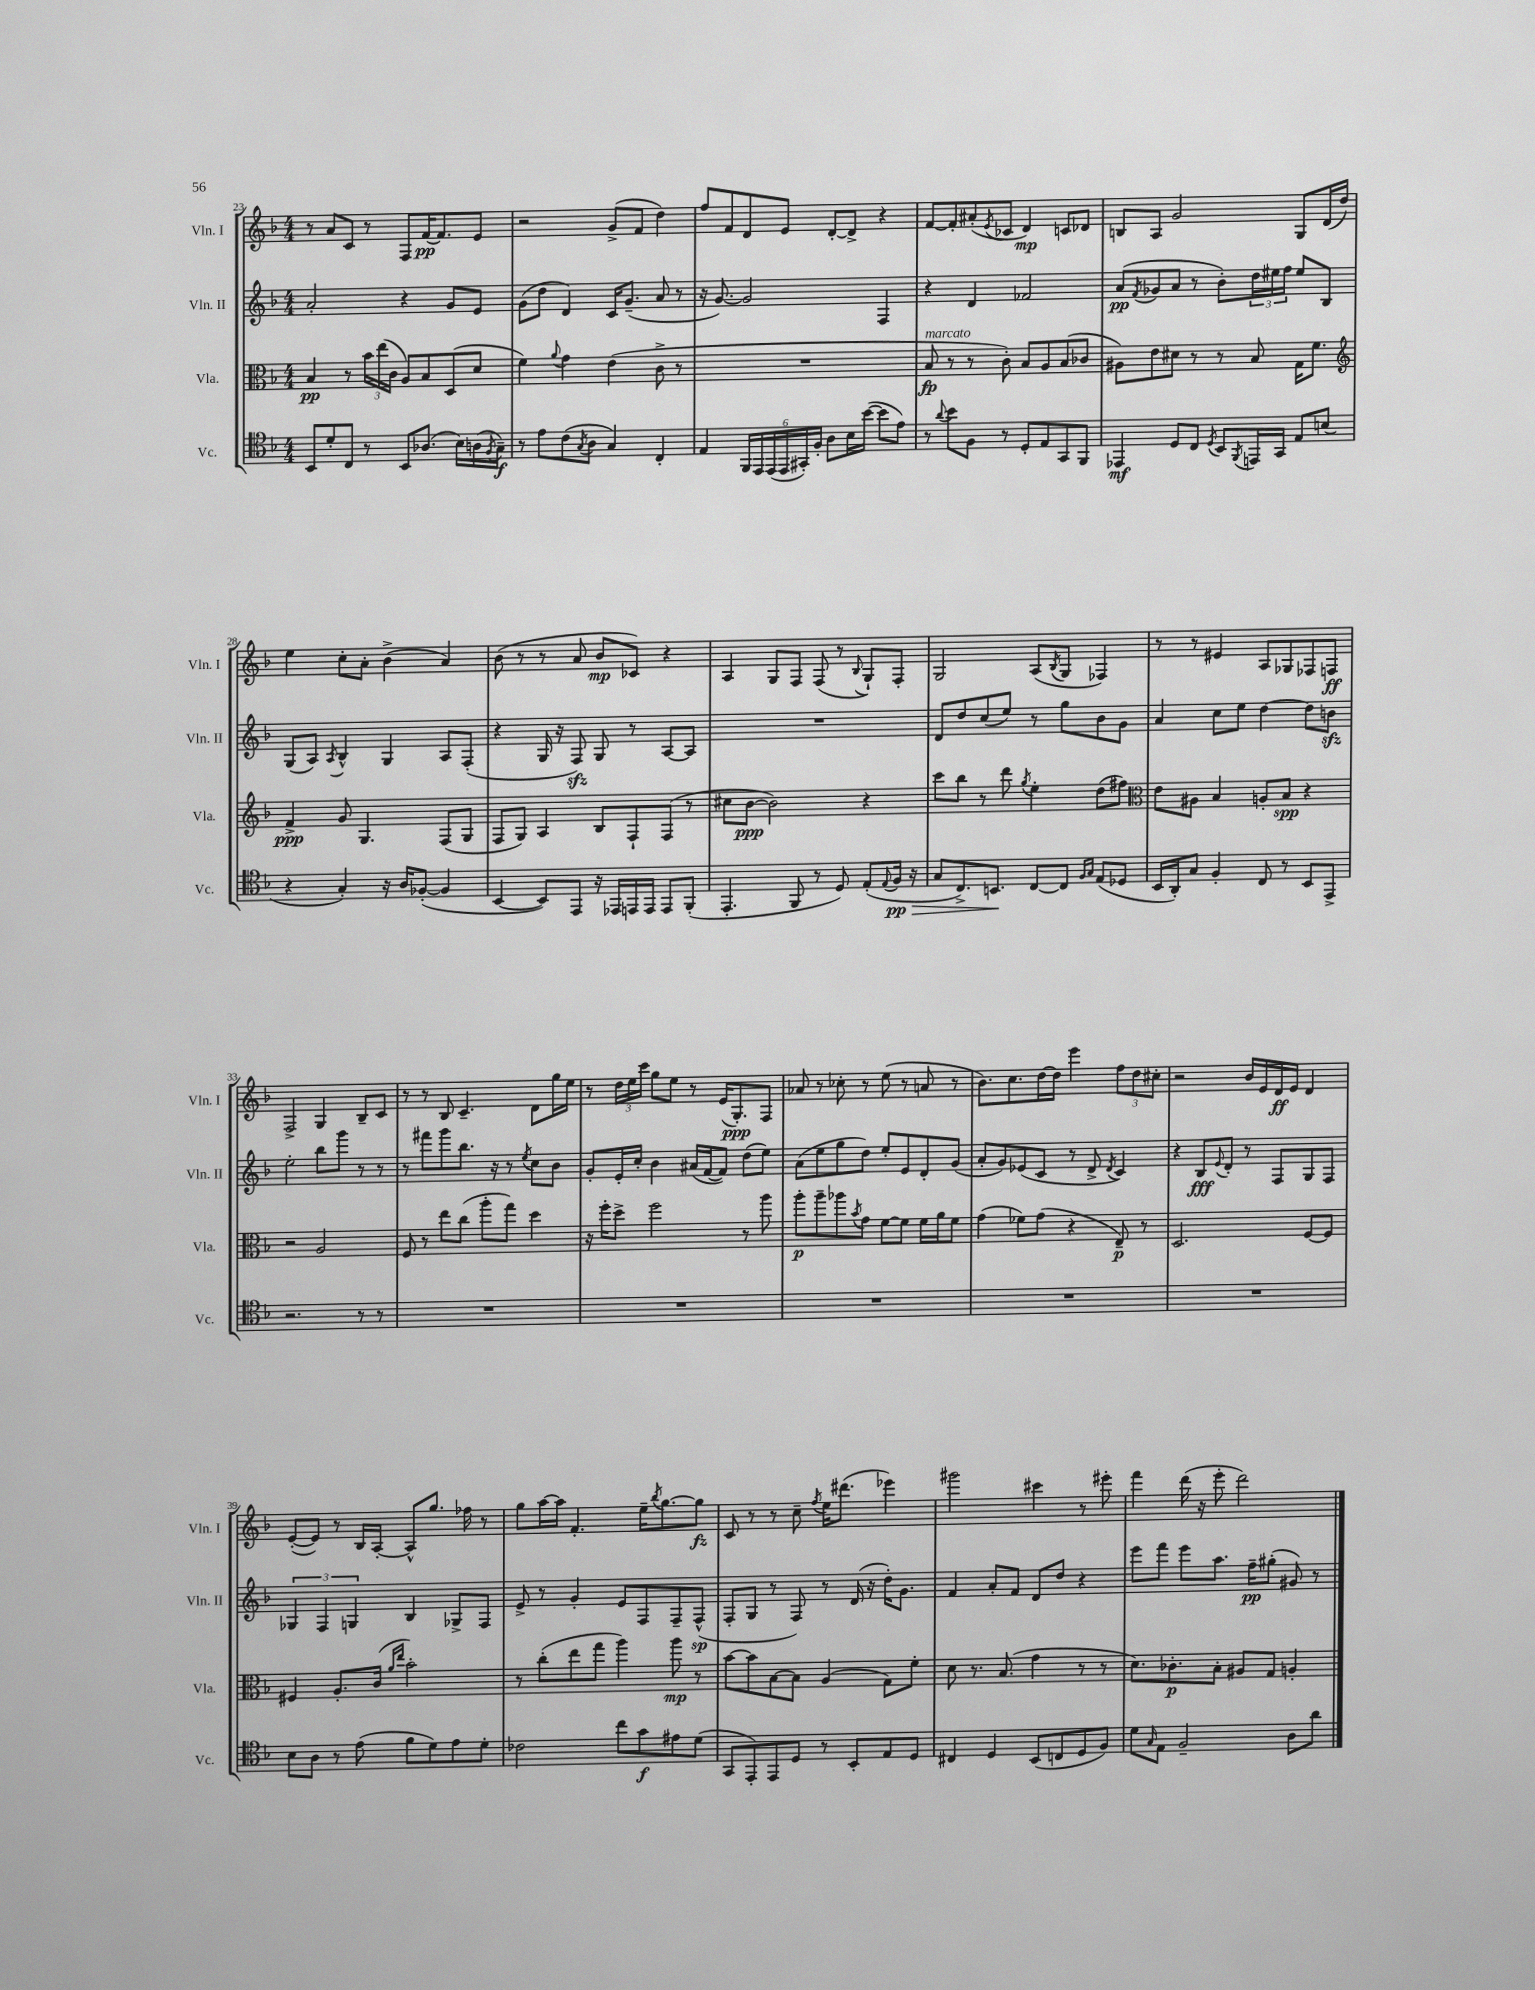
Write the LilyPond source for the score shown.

<<
\new StaffGroup <<
\new Staff = "s0" \with { instrumentName = "Vln. I" shortInstrumentName = "Vln. I" } {
    \clef treble \key f \major \numericTimeSignature \time 4/4
    r8 a'8 c'8 r8 f8 f'16~\pp f'8. e'8 |
    r2 g'8->( f'8 d''4) |
    f''8 f'8 d'8 e'8 d'8~-. d'8-> r4 |
    f'8~ f'8-. ais'8-.( \acciaccatura { e'8 } ces'8 d'4\mp) c'8 des'8 |
    b8 a8 g'2 g8 d'16( d''16) |
    e''4 c''8-. a'8-. bes'4->( a'4) |
    bes'8( r8 r8 a'8 bes'8\mp ces'8) r4 |
    a4 g8 f8 f8( r8 \appoggiatura { bes8 } g8-!) f8-. |
    g2 a8( \acciaccatura { bes8 } g8 fes4) |
    r8 r8 eis'4 a8 ges8 fes8 f8\ff |
    f2-> g4 bes8-- c'8 |
    r8 r8 bes8 c'4.-- d'8 g''16 e''16 |
    r8 \tuplet 3/2 { d''16 e''16 c'''16 } g''8 e''8 r8 e'16( g8.-.\ppp) f8 |
    aes'8 r8 ces''8-. r8 e''8( r8 a'8 r8 |
    bes'8.) c''8. d''16~ d''16 e'''4 \tuplet 3/2 { f''8 d''8 cis''8-. } |
    r2 bes'16 e'16 d'16\ff e'16 d'4 |
    e'8~-.( e'8) r8 bes16 a16~-. a8-^ g''8. fes''16 r8 |
    g''8 a''16~ a''16 f'4.-. e''16-- \acciaccatura { bes''8 } g''8.~ g''8\fz |
    c'8 r8 r8 c''8-- \acciaccatura { f''8 } e''16 dis'''8.( ees'''4) |
    gis'''2 cis'''4 r8 eis'''8-. |
    f'''4 d'''16( r16 e'''8-. d'''2) \bar "|." |
}
\new Staff = "s1" \with { instrumentName = "Vln. II" shortInstrumentName = "Vln. II" } {
    \clef treble \key f \major \numericTimeSignature \time 4/4
    a'2-. r4 g'8 e'8 |
    g'8( d''8 d'4) c'16 g'8.--( a'8 r8 |
    r16 g'8.~) g'2 f4 |
    r4 d'4 fes'2 |
    a'8\pp( \acciaccatura { f'8 } ges'8 a'8 r8 bes'8-.) \tuplet 3/2 { d''16 eis''16 f''16 } eis''8 bes8 |
    g8( a8) \acciaccatura { a8 } bes4-^ g4 a8 f8-.( |
    r4 g16 r16 f8\sfz) g8 r8 a8~ a8 |
    R1 |
    d'8 d''8 c''8( e''8) r8 g''8 bes'8 g'8 |
    a'4 c''8 e''8 d''4~ d''8 b'8\sfz |
    e''2-. bes''8 g'''8 r8 r8 |
    r8 fis'''8 g'''8 bes''8. r16 r8 \acciaccatura { e''8 } c''8 bes'8 |
    g'8-. e'16-. c''16-. bes'4 ais'16( f'16~ f'8) d''8( e''8) |
    a'8( e''8 g''8 d''8) e''8-. e'8 d'8-. g'8( |
    a'8-. g'8) ees'8( c'8 r8 d'8-> \acciaccatura { d'8 } c'4) |
    r4 bes8\fff \appoggiatura { e'8 } d'8-. r8 f8 g8 f8 |
    \tuplet 3/2 { ges4 f4 g4 } bes4 ges8-> f8 |
    e'8-> r8 g'4-. e'8 f8 f8-- f8-^\sp( |
    f8-. g8 r8 f8) r8 d'16( r16 d''16-.) g'8. |
    f'4 a'8-. f'8 d'8 d''8 r4 |
    e'''8 f'''8 e'''8 a''8. f''16--\pp gis''8-.( gis'8) r8 \bar "|." |
}
\new Staff = "s2" \with { instrumentName = "Vla." shortInstrumentName = "Vla." } {
    \clef alto \key f \major \numericTimeSignature \time 4/4
    bes4\pp r8 \tuplet 3/2 { bes'16 e''16( c'16 } a8) bes8 d8( d'8 |
    f'4) \appoggiatura { a'8 } g'4 e'4( c'8-> r8 |
    R1 |
    bes8\fp^\markup { \italic "marcato" } r8 r8 c'8-.) bes8 a8 bes8( ces'8 |
    ais8) e'8 dis'8 r8 r8 bes8 g16 f'8. |
    \clef treble f'4->\ppp g'8 g4. f8( g8 |
    f8 g8) a4 bes8 f8-! f8( r8 |
    cis''8 bes'8~\ppp bes'2) r4 |
    c'''8 bes''8 r8 d'''8 \acciaccatura { g''8 } e''4-. d''8( fis''8) |
    \clef alto e'8 ais8 bes4 a8-. bes8\spp r4 |
    r2 a2 |
    f8 r8 e''8 c''8( a''8-. g''8) d''4 |
    r16 f''16-. d''8-> f''2 r8 a''8 |
    a''8-.\p a''8-- aes''8 \acciaccatura { bes'8 } g'8 f'8~ f'8 f'16 a'16 f'8 |
    g'4( fes'8) g'8( r4 e8--\p) r8 |
    d2. f8~ f8 |
    fis4 a8.-. c'16( \grace { a'16 e''16 } bes'2-.) |
    r8 c''8-.( e''8 g''8 a''4) a''8\mp r8 |
    bes'8~ bes'8 bes8~ bes8 a4( g8) f'8-. |
    d'8 r8. bes8.( g'4 r8 r8 |
    d'8.) ces'8.-.\p bes8-. ais8 g8 a4-. \bar "|." |
}
\new Staff = "s3" \with { instrumentName = "Vc." shortInstrumentName = "Vc." } {
    \clef tenor \key f \major \numericTimeSignature \time 4/4
    bes,8 d'8-. c8 r8 bes,8 aes8.( bes16) a16( \acciaccatura { f8 } g16--\f) |
    r8 e'8 c'8( \acciaccatura { g8 } a8 g4) c4-. |
    e4 \tuplet 6/4 { f,16 e,16 e,16( e,16 gis,16-.) f16-. } a8 bes16 bes'16~( bes'8 e'8) |
    r8 \appoggiatura { a'8 } bes'8 f8 r8 d8-. e8 g,8 f,8 |
    ees,4\mf d8 c8 \acciaccatura { d8 } bes,8 \acciaccatura { f,8 } e,16 g,16 e8 b8( |
    r4 g4-.) r16 a16 fes8~-.( fes4 |
    bes,4~ bes,8) e,8 r16 ees,16 e,16 e,16 e,8 f,8-.( |
    e,4.-. f,8 r8 d8) e8-.( \appoggiatura { e8 } f16\pp\> r16 |
    g8 c8.->) b,8.\! c8~ c8 \grace { f16 g16 } e8( des8 |
    bes,16 a,16-.) g8 f4-. c8 r8 bes,8 e,8-> |
    r2. r8 r8 |
    R1 |
    R1 |
    R1 |
    R1 |
    R1 |
    bes8 a8 r8 e'8( f'8 d'8) e'8 d'8-. |
    ces'2 c''8 g'8\f eis'8 d'8( |
    g,8 e,8-.) e,8 d8 r8 bes,8-. e8 d8 |
    cis4 d4 bes,8( c8 d8 f8) |
    d'8 \grace { g16 } e8 f2-- a8 a'8 \bar "|." |
}
>>
>>
\layout { \context { \Score currentBarNumber = #23 } }
